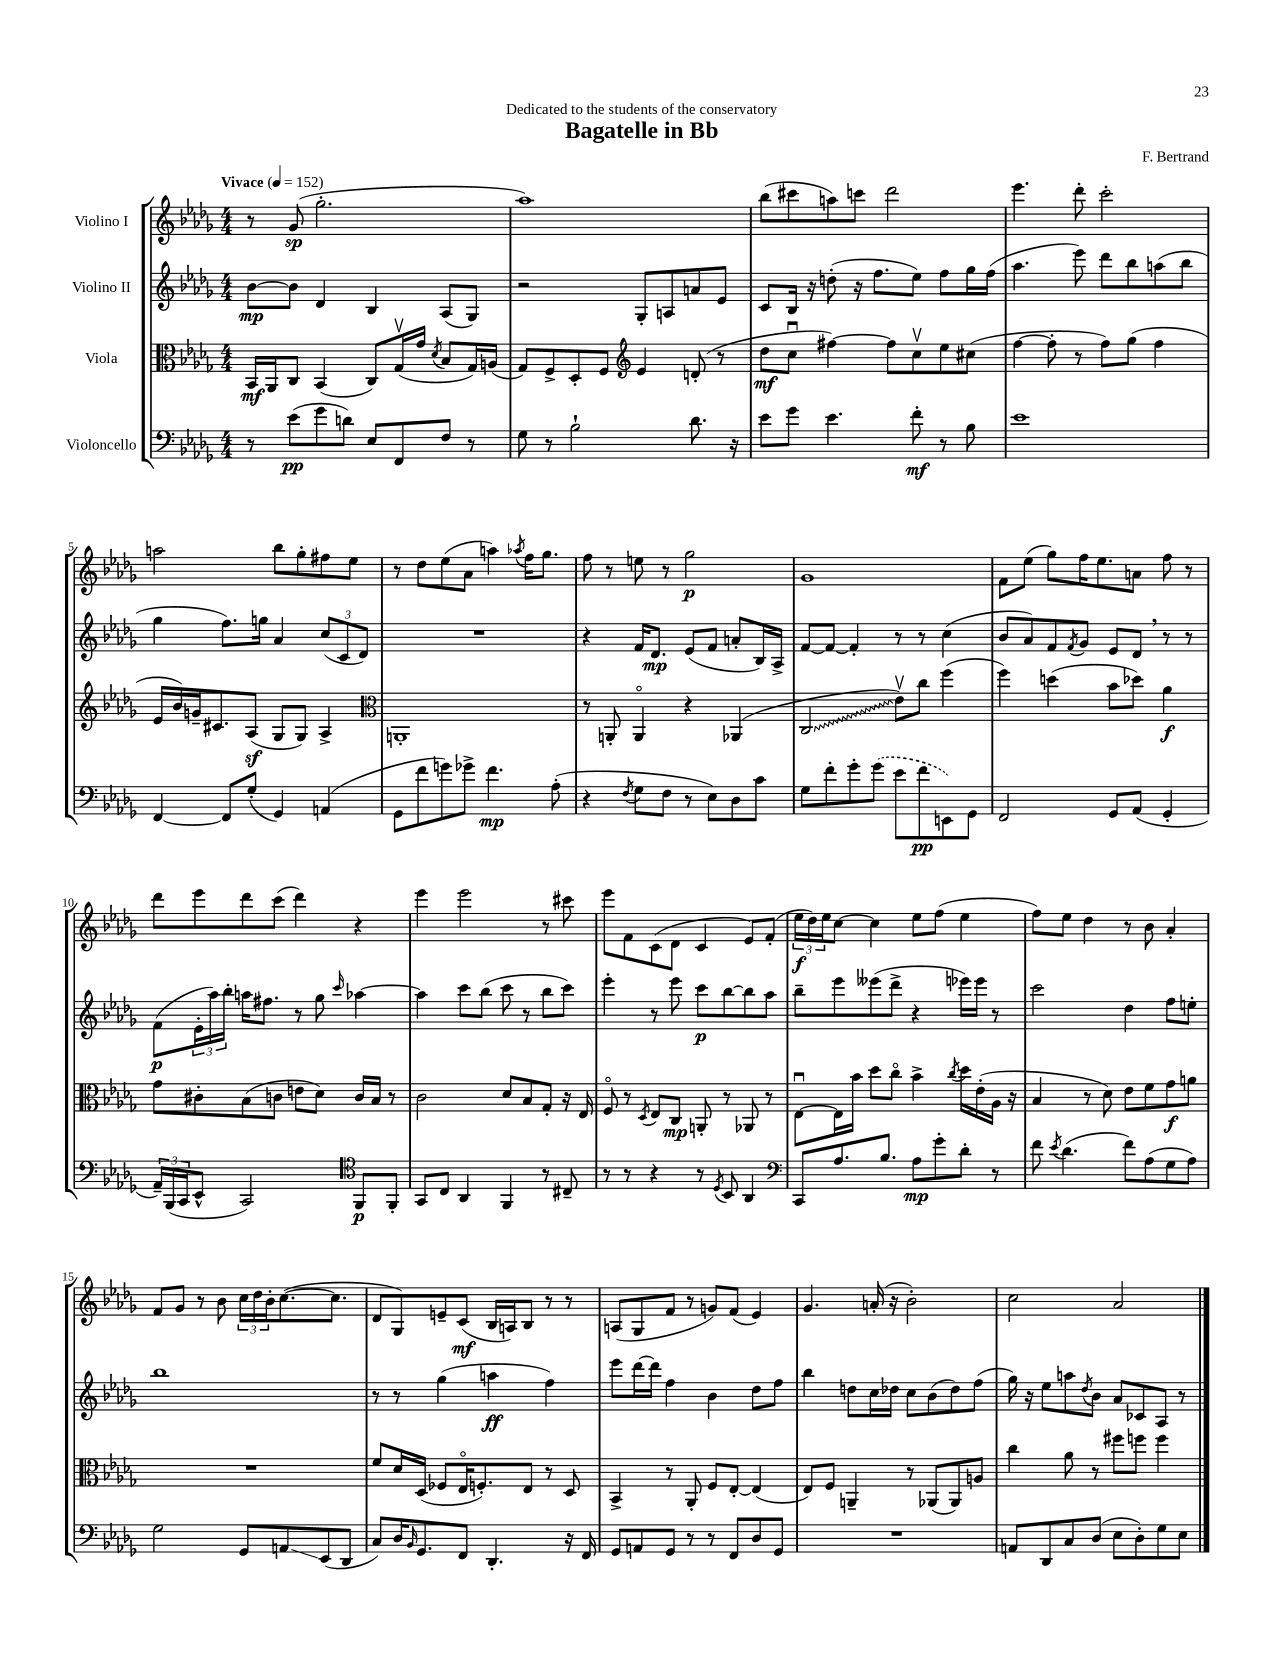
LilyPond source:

\header { title = "Bagatelle in Bb" composer = "F. Bertrand" dedication = "Dedicated to the students of the conservatory" }
<<
\new StaffGroup <<
\new Staff = "s0" \with { instrumentName = "Violino I" } {
    \clef treble \key des \major \numericTimeSignature \time 4/4 \tempo "Vivace" 4 = 152
    r8 ges'8\sp( ges''2.-. |
    aes''1) |
    bes''8( cis'''8 a''8) c'''8 des'''2 |
    ees'''4. des'''8-. c'''2-. |
    a''2 bes''8 ges''8-. fis''8 ees''8 |
    r8 des''8 ees''8( aes'8 a''4) \acciaccatura { aes''8 } f''16 ges''8. |
    f''8 r8 e''8 r8 ges''2\p |
    ges'1 |
    f'8 ees''8( ges''8) f''16 ees''8. a'8 f''8 r8 |
    des'''8 ees'''8 des'''8 c'''8( des'''4) r4 |
    ees'''4 ees'''2 r8 cis'''8 |
    ees'''8 f'8 c'8( des'8 c'4 ees'8) f'8-.( |
    \tuplet 3/2 { ees''16\f des''16) ees''16 } c''8~ c''4 ees''8 f''8( ees''4 |
    f''8) ees''8 des''4 r8 bes'8 aes'4-. |
    f'8 ges'8 r8 bes'8 \tuplet 3/2 { c''16 des''16 bes'16-. } c''8.~( c''8. |
    des'8 ges8) e'8-- c'8\mf( bes16 a16) bes8 r8 r8 |
    a8( ges8 f'8 r8 g'8) f'8( ees'4) |
    ges'4. a'16-.( r16 bes'2-.) |
    c''2 aes'2 \bar "|." |
}
\new Staff = "s1" \with { instrumentName = "Violino II" } {
    \clef treble \key des \major \numericTimeSignature \time 4/4
    bes'8~\mp bes'8 des'4 bes4 aes8( ges8) |
    r2 ges8-. a8 a'8 ees'8 |
    c'8 bes16 r16 d''8-.( r16 f''8. ees''8) f''8 ges''16 f''16( |
    aes''4. ees'''8) des'''8 bes''8 a''8( bes''8 |
    ges''4 f''8.) g''16 aes'4 \tuplet 3/2 { c''8( c'8 des'8) } |
    R1 |
    r4 f'16 des'8.\mp ees'8( f'8 a'8-. bes16) aes16-> |
    f'8~ f'8~ f'4-. r8 r8 c''4( |
    bes'8 aes'8) f'8 \acciaccatura { f'8 } ges'8 ees'8 des'8 \breathe r8 r8 |
    f'8\p( \tuplet 3/2 { ees'16-. aes''16) bes''16-. } a''16 fis''8. r8 ges''8 \grace { c'''16 } aes''4~ |
    aes''4 c'''8 bes''8( c'''8 r8 bes''8 c'''8) |
    ees'''4-. r8 ees'''8 c'''8\p bes''8~ bes''8 aes''8 |
    bes''8-- ees'''8 eeses'''8( des'''8-> r4 ees'''16) ees'''16 r8 |
    c'''2 des''4 f''8 e''8-. |
    bes''1 |
    r8 r8 ges''4( a''4\ff f''4) |
    ees'''8 des'''16~ des'''16 f''4 bes'4 des''8 f''8 |
    bes''4 d''8 c''16 des''16 c''8 bes'8( des''8) f''8( |
    ges''16) r16 ees''8 a''8 \acciaccatura { des''8 } bes'8 aes'8 ces'8 aes8 r8 \bar "|." |
}
\new Staff = "s2" \with { instrumentName = "Viola" } {
    \clef alto \key des \major \numericTimeSignature \time 4/4
    bes,16\mf aes,16 c8 bes,4( c8) ges16\upbow( ges'16 \acciaccatura { des'8 } bes8 ges16) a16( |
    ges8) f8-> des8-. f8 \clef treble ees'4 d'8-.( r8 |
    des''8\mf c''8\downbow fis''4~) fis''8 c''8\upbow ees''8 cis''8( |
    f''4~ f''8-. r8 f''8) ges''8( f''4 |
    ees'16 bes'16) g'16-- cis'8. aes8\sf( ges8 ges8) aes4-> |
    \clef alto a,1-. |
    r8 a,8-. a,4\flageolet r4 aes,4( |
    \once \override Glissando.style = #'zigzag c2\glissando ees'8\upbow) c''8 f''4( |
    f''4) d''4( bes'8 des''8) aes'4\f |
    ges'8 cis'8-. bes8( c'8 e'8 des'8) c'16 bes16 r8 |
    c'2 des'8 bes8 ges8-. r16 ees16 |
    f8\flageolet r8 \acciaccatura { des8 } ees8 c8\mp a,8-. r8 aes,8 r8 |
    ees8~\downbow ees16 bes'16 des''8 c''8\flageolet bes'4-> \acciaccatura { c''8 } des''16 ees'16-.( aes16 r16 |
    bes4 r8 des'8) ees'8 f'8 ges'8\f a'8 |
    R1 |
    f'8 des'16 des16( fes8 ees16\flageolet f8.-.) ees8 r8 des8 |
    bes,4-> r8 aes,8-. f8 ees8~-. ees4( |
    ees8) f8 a,4-- r8 aes,8( aes,8) a8 |
    c''4 aes'8 r8 fis''8 f''8 f''4 \bar "|." |
}
\new Staff = "s3" \with { instrumentName = "Violoncello" } {
    \clef bass \key des \major \numericTimeSignature \time 4/4
    r8 ees'8\pp( ges'8 d'8) ees8 f,8 f8 r8 |
    ges8 r8 bes2-! des'8. r16 |
    ees'8 ges'8 ees'4. f'8-.\mf r8 bes8 |
    ees'1 |
    f,4~ f,8 ges8-.( ges,4) a,4( |
    ges,8 f'8 g'8) ges'8-> f'4.\mp aes8-.( |
    r4 \acciaccatura { f8 } ges8 f8 r8 ees8) des8 c'8 |
    ges8 f'8-. ges'8-. \once \slurDashed ges'8( ees'8 f'8\pp e,8) ges,8 |
    f,2 ges,8 aes,8( ges,4-. |
    \tuplet 3/2 { aes,16--) bes,,16( c,16 } ees,8-^ c,2) \clef tenor f,8\p f,8-. |
    ges,8 c8 aes,4 f,4 r8 cis8-- |
    r8 r8 r4 r8 \acciaccatura { des8 } bes,8 aes,4 |
    \clef bass c,8 aes8. bes8. aes8\mp ges'8-. des'8-. r8 |
    f'8 \acciaccatura { ees'8 } des'4.( f'8) aes8( ges8 aes8) |
    ges2 ges,8 a,8\glissando ees,8( des,8 |
    c8) des16 \grace { bes,16 } ges,8. f,8 des,4.-. r16 f,16 |
    ges,8 a,8 ges,8 r8 r8 f,8 des8 ges,8 |
    R1 |
    a,8 des,8 c8 des8( ees8 des8-.) ges8 ees8 \bar "|." |
}
>>
>>
